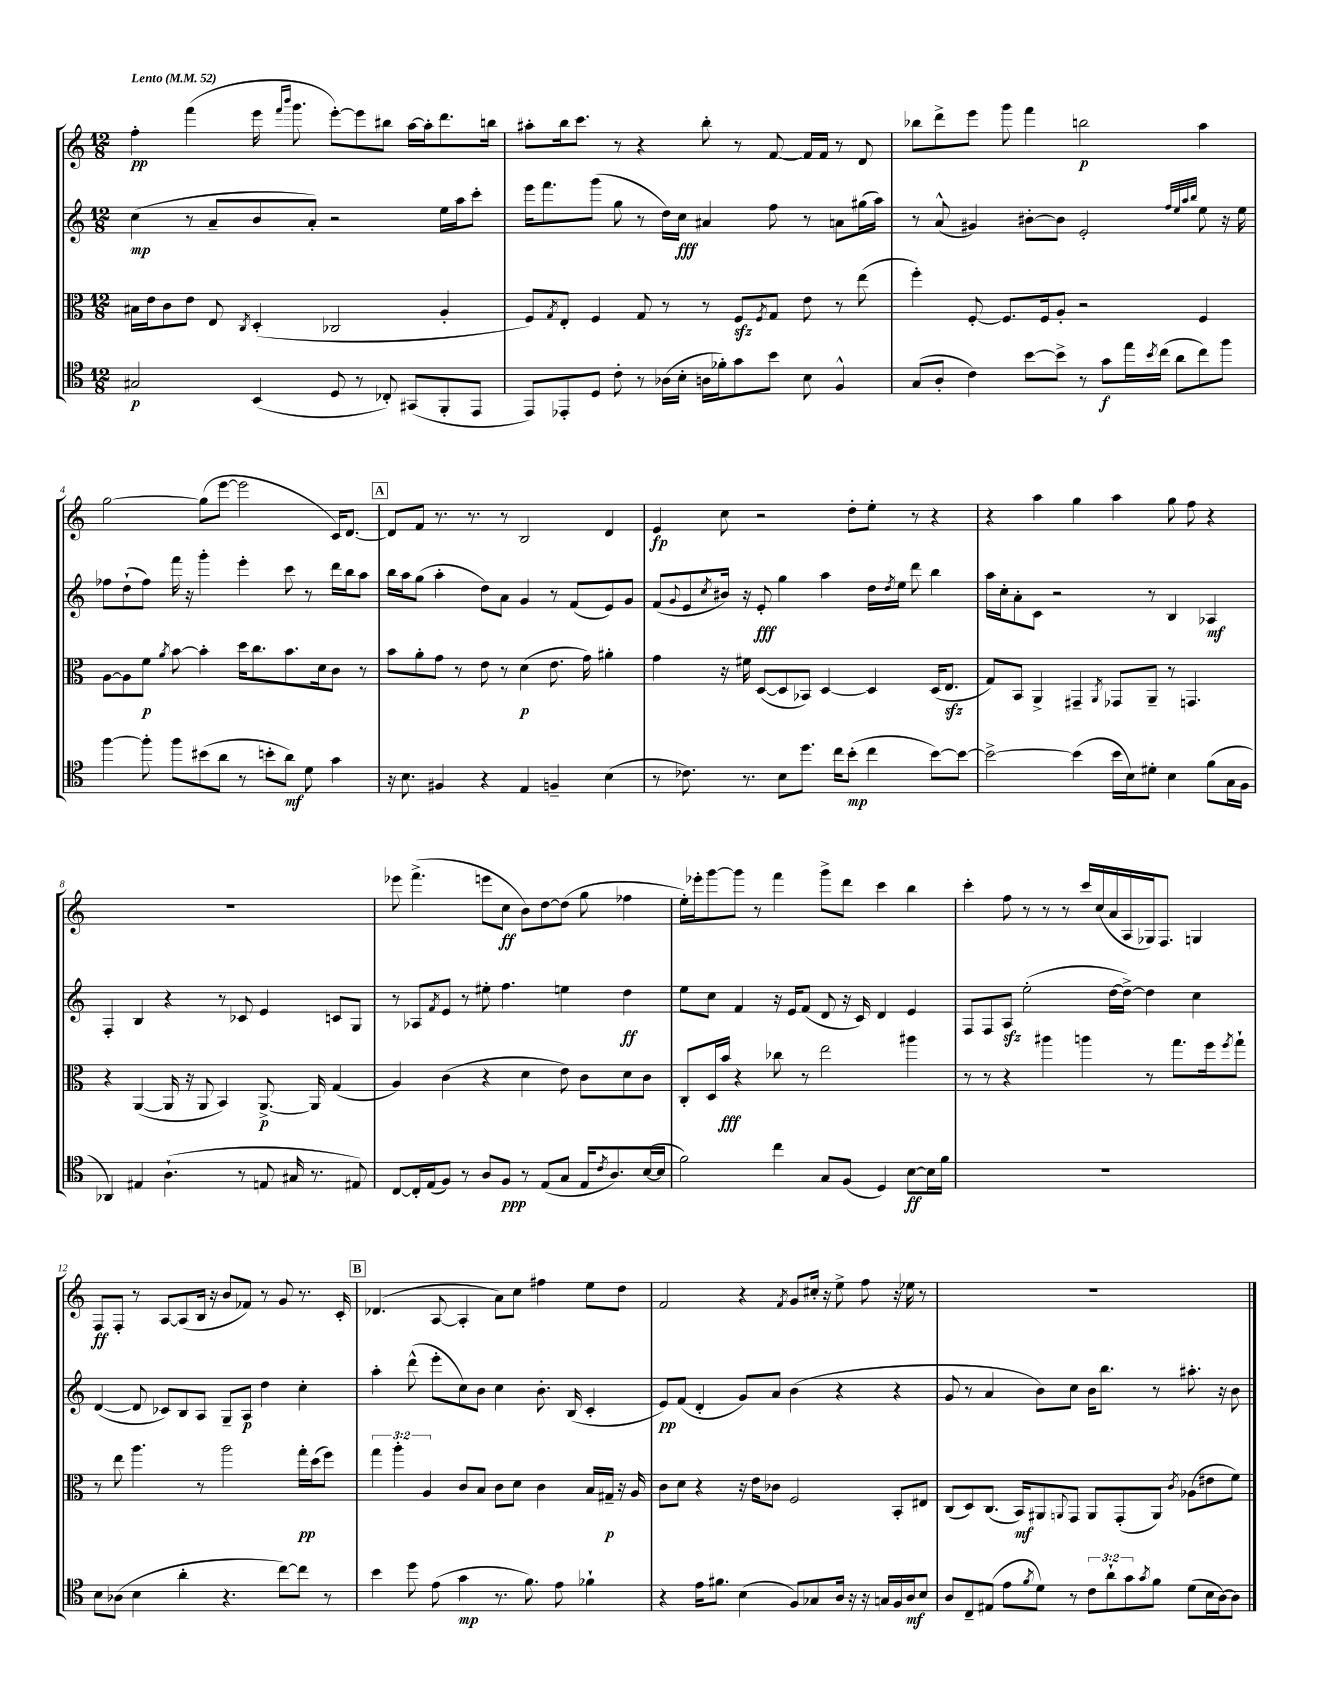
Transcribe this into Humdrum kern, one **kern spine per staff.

**kern	**kern	**kern	**kern
*staff4	*staff3	*staff2	*staff1
*clefC4	*clefC3	*clefG2	*clefG2
*k[]	*k[]	*k[]	*k[]
*M12/8	*M12/8	*M12/8	*M12/8
*MM52	*MM52	*MM52	*MM52
2G#/	16B#\LL	(4cc\	4ff'\
.	16e\J	.	.
.	8c\	.	.
.	8e\J	8r	(4fff\
.	8E/	8a~/L	.
.	8qC/	.	.
(4BB/	(4D'/	8b/	16eee\
.	.	.	16qqfff/LL
.	.	.	16qqbbb/JJ
.	.	.	8.ggg\
.	.	8a'/J)	.
8D/	2C-/	2r	[8eee'\L)
8r	.	.	8eee\]
8C-'/)	.	.	8bb#\J
(8GG#/L	.	.	[16aa\LL
.	.	.	16aa'\]J
8FF'/	4A'/	16ee\LL	8.ddd\
.	.	16aa\J	.
8EE/J	.	8ccc'\J	.
.	.	.	16bb\Jk
=	=	=	=
8EE/L)	8F/L)	16eee\LK	8aa#'\L
.	.	8.fff\	.
.	8qG/	.	.
8EE-'/	8E'/J	.	16bb\k
.	.	.	8.ccc\J
8D/J	4F/	(8ggg\J	.
8c'\	.	8gg\	8r
8r	8G/	8r	4r
(16A-\LL	8r	16dd\LL)	.
16B'\JJ	.	16cc\JJ	.
16A\LL	8r	4a#/	8bb'\
16f-'\J)	.	.	.
8g\	8F/L	.	8r
.	8qF/	.	.
8b\J	8G/J	8ff\	[8f/
8B\	8e\	8r	16f/]LL
.	.	.	16f/JJ
4F^^/	8r	8a\L	8r
.	(8ee\	(16gg#\L	8d/
.	.	16aa\JJ)	.
=	=	=	=
(8G/L	4ff'\)	8r	8bb-\L
8A'/J	.	(8a^^/	8ddd^\
4c\)	[8F'/	4g#/)	8eee\J
.	8.F/]L	.	8ggg\
[8b\L	.	[8b#'\L	4fff\
.	16F/k	.	.
8b^\]J	8A'/J	8b#\]J	.
8r	2r	2e'/	2bb\
8g\L	.	.	.
16ee\L	.	.	.
8qb/	.	.	.
(16cc\JJ	.	.	.
8a\L	.	.	.
.	.	32qqff/LLL	.
.	.	32qqee/	.
.	.	32qqaa/	.
.	.	32qqbb/JJJ	.
8cc\)	4F/	8ee\	4aa\
8ff\J	.	16r	.
.	.	16ee\	.
=	=	=	=
[4ff\	[8A\L	8ff-\L	[2gg\
.	8A\]	(8dd`\	.
8ff'\]	8f\J	8ff-\J)	.
.	8qa/	.	.
8ff\L	[8b\	16fff\	.
.	.	16r	.
(8b#\	4b'\]	4ggg'\	(8gg\]L
8a\J	.	.	[8eee\J
8r	16dd\LK	4eee'\	2eee\]
.	8.cc\	.	.
8b'\L	.	.	.
8a\J)	8.b\	8ccc\	.
8d\	.	8r	.
.	16d\k	.	.
4g\	8c\J	16ddd\LL	16c/LK)
.	.	16bb\J	[8.d/J
.	8r	8aa\J	.
=	=	=	=
16r	8b\L	16bb\LL	8d/]L
8.B\	.	16aa\J	.
.	8a'\	(8gg\J	8f/J
4F#/	8g\J	4aa'\	8.r
.	8r	.	.
.	.	.	8.r
4r	8e\	8dd\L)	.
.	8r	8a\J	8r
4E/	(4d\	4g/	2B/
4F~/	8.e\	8r	.
.	.	(8f/L	.
.	16g\)	.	.
(4B\	4a#'\	8e/)	4d/
.	.	8g/J	.
=	=	=	=
8r	4g\	(8f/L	4e/
.	.	8qqg/	.
8.c-\)	.	8e/	.
.	.	8qcc/	.
.	16r	16b#/Jk)	8cc\
8.r	16f#\	16r	.
.	([8D/L	8e'/	2r
8B\L	8D/]	4gg\	.
8.dd\J	8BB-/J)	.	.
.	[4D/	4aa\	.
16cc\LK	.	.	.
(8b'\J	.	.	8dd'\L
4cc\	4D/]	16dd\LL	8ee'\J
.	.	8qdd/	.
.	.	16ee\JJ	.
.	.	8ddd\	8r
[8b\L)	(16D/LK	4bb\	4r
.	8.E/J	.	.
8b\_J	.	.	.
=	=	=	=
2b^\_	8G/L)	16aa\LL	4r
.	.	16cc'\J	.
.	8BB/J	8a'\	.
.	4AA^/	8c\J	4aa\
.	.	2r	.
(4b\]	4GG#~/	.	4gg\
.	8qAA/	.	.
16b\LL	8GG-/L	.	4aa\
16B\J)	.	.	.
8d#'\J	8AA~/J	8r	.
4B\	8r	4B/	8gg\
.	4.GG/	.	8ff\
(8f\L	.	4A-/	4r
16G\L	.	.	.
16F\JJ	.	.	.
=	=	=	=
4AA-/)	4r	4F'/	1.r
4E#/	([4AA/	4B/	.
(4.A`\	16AA/]	4r	.
.	16r	.	.
.	8AA/	.	.
.	4BB/)	8r	.
8r	.	8c-/	.
8E/	[8.AA^/	4e/	.
16G#/	.	.	.
8.r	16AA/]	.	.
.	(4G/	8c/L	.
8E#/)	.	8G/J	.
=	=	=	=
[8C/L	4A/)	8r	8eee-\
16C'/]L	.	8A-/L	(4.fff^\
(16E/J	.	.	.
.	.	8qf/	.
8F/J)	(4c\	8e/J	.
8r	.	8r	.
8A/L	4r	8ee#'\	8eee\L
8F/J	.	4.ff\	8cc\J
8r	4d\	.	8b\L)
(8E/L	.	.	[8dd\
8G/J	8e\)	4ee\	(8dd\]J
16E/LK	8c\L	.	8gg\
8qc/	.	.	.
8.A/)	.	.	.
.	8d\	4dd\	4ff-\
([16B/L	8c\J	.	.
16B/]JJ	.	.	.
=	=	=	=
2f\)	8C'/L	8ee\L	16ee'\LL)
.	.	.	16eee-'\J
.	16D/L	8cc\J	[8ggg\
.	16b/JJ	.	.
.	4r	4f/	8ggg\]J
.	.	.	8r
4cc\	8cc-\	16r	4fff\
.	.	16e/LK	.
.	8r	(8f/J	.
8G/L	2ee\	8d/	8ggg^\L
(8F/J	.	16r	8ddd\J
.	.	16c/)	.
4D/)	.	4d/	4ccc\
[8B\L	4aa#\	4e/	4bb\
16B\]L	.	.	.
16f\JJ	.	.	.
=	=	=	=
1.r	8r	8F/L	4ccc'\
.	8r	8F/	.
.	4r	8A/J	8ff\
.	.	(2ee'\	8r
.	4aa#\	.	8r
.	.	.	8r
.	4aa\	.	16ccc/LL
.	.	.	(16cc/
.	.	[16dd\LL	16a/
.	.	16dd^\_JJ)	16A/
.	8r	4dd\]	16G-/J)
.	.	.	8.F/J
.	8.gg\L	.	.
.	.	4cc\	4G/
.	16ff\k	.	.
.	8qff/	.	.
.	8gg`\J	.	.
=	=	=	=
8B\L	8r	([4d/	8F/L
(8A-\J	8ee\	.	8F'/J
4B\	4.aa\	8d/]	8r
.	.	8c-/L)	[8A/L
4a'\	.	8B/	(8A/]
.	8r	8A/J	16B/Jk
.	.	.	16r
4.r	2aa\	8G~/L	8b/L
.	.	8A/J	8f-/J)
.	.	4dd\	8r
[8cc\L)	.	.	8g/
8cc\]J	16gg'\LL	4cc'\	8.r
.	(16dd\J	.	.
8r	8ff\J)	.	.
.	.	.	16c'/
=	=	=	=
4b\	6gg\	4aa'\	(4.d-/
.	6aa'\	.	.
8dd\	.	(8ddd^^\	.
.	6A/	.	.
(8e\	.	8eee'\L	[8A/
4g\	8c/L	8cc\)	4A'/]
.	8B/J	8b\J	.
8.r	8c\L	4cc\	8a\L)
.	8d\J	.	8cc\J
8.f\)	.	.	.
.	4c\	8.b'\	4ff#\
8e\	.	.	.
.	.	(16B/	.
4f-`\	16B/LL	4c'/	8ee\L
.	16G#~/JJ	.	.
.	16r	.	8dd\J
.	16A/	.	.
=	=	=	=
4r	8c\L	8e/L)	2f/
.	8d\J	(8f/J	.
16e\LK	4r	4d'/	.
8.f#\J	.	.	.
(4B\	16r	8g/L)	4r
.	16e\LK	.	.
.	8c-\J	8a/J	.
.	.	.	8qf/
8F/L)	2F/	(4b\	8g/L
8G-/	.	.	16cc#'/Jk
.	.	.	16r
16A/Jk	.	4r	8ee^\
16r	.	.	.
16r	.	.	8ff\
16G/LL	.	.	.
16F/	8BB'/L	4r	16r
16A/J	.	.	16ee-\
8B/J	8E#/J	.	8r
=	=	=	=
8A/L	(8C/L	8g/	1.r
8C~/	8D/)	8r	.
(8E#/J	(8.C/J	4a/	.
8e\L	.	.	.
.	16BB/LK)	.	.
8qf/	.	.	.
8d\J)	8AA#/	8b\L)	.
.	8qqAA/	.	.
8r	8GG/J	8cc\J	.
12c\L	8AA/L	16b\LK	.
.	.	8.bb\J	.
12a`\	.	.	.
.	(8GG'/	.	.
12g\	.	.	.
8qg/	.	.	.
8f\J	8AA/J)	8r	.
.	8qc/	.	.
(8d\L	(8A-\L	8.aa#'\	.
16B\L	8e#\	.	.
[16A\J)	.	16r	.
8A\]J	8f\J)	8b\	.
==	==	==	==
*-	*-	*-	*-
